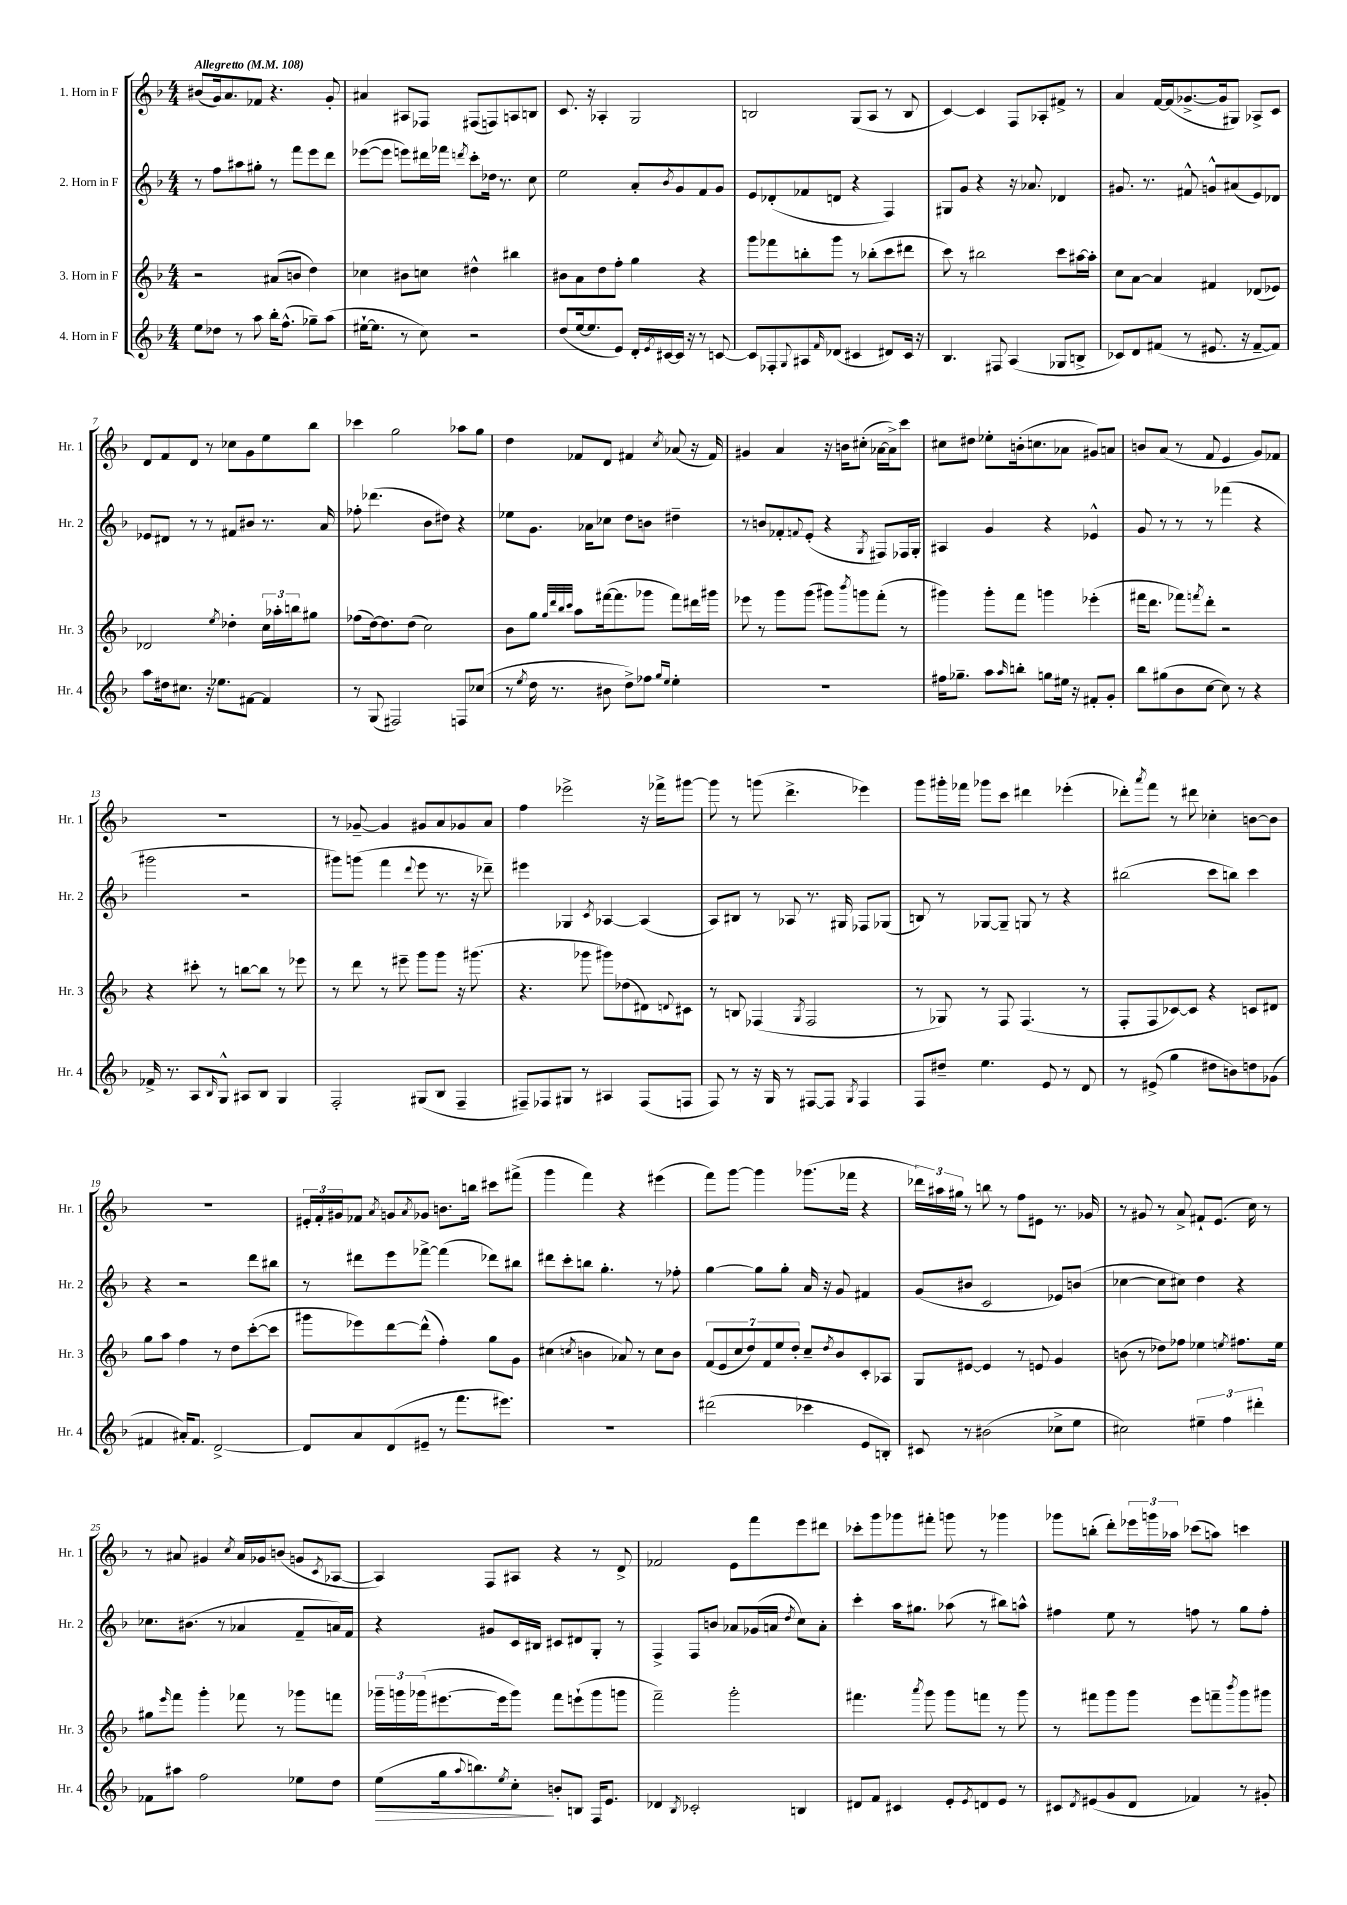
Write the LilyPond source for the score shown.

<<
\new StaffGroup <<
\new Staff = "s0" \with { instrumentName = "1. Horn in F" shortInstrumentName = "Hr. 1" } {
    \clef treble \key f \major \numericTimeSignature \time 4/4 \tempo "Allegretto" 4 = 108
    bis'8( g'16) a'8. fes'8 r4. g'8-. |
    ais'4 ais8 fes8 fis8( f8) a8 b8 |
    c'8. r16 aes4-. g2 |
    b2 g8( a8 r8 b8 |
    c'4~) c'4 f8 aes8-. fis'8-> r8 |
    a'4 f'16~ f'16( ges'8.~-> ges'16 gis8) aes8-> c'8 |
    d'8 f'8 d'8 r8 ces''8 g'8 e''8 bes''8 |
    ces'''4 g''2 aes''8 g''8 |
    d''4 fes'8 d'8 fis'4 \acciaccatura { c''8 } aes'8( r16 fis'16) |
    gis'4 a'4 r16 b'16 cis''8-.( aes'16~ aes'16->) c'''8 |
    cis''8 dis''8 ees''8-. b'16-.( c''8. aes'8 gis'8) a'8 |
    b'8 a'8( r8 f'8 e'4 g'8) fes'8 |
    R1 |
    r8 ges'8~-- ges'4 gis'8 a'8 ges'8 a'8 |
    f''4 ees'''2-> r16 fes'''16-> gis'''8~ |
    gis'''8 r8 g'''8( d'''4.-> ees'''4) |
    g'''8 gis'''16-. fes'''16 ges'''8 c'''8 dis'''4 ees'''4-.( |
    des'''8-.) \acciaccatura { a'''8 } f'''8 r8 dis'''8 ces''4-. b'8~ b'8 |
    R1 |
    \tuplet 3/2 { eis'16-. f'16-. gis'16 } fes'8 \acciaccatura { a'8 } g'8 \acciaccatura { a'8 } ges'8 b'8. b''16 cis'''8 fis'''8->( |
    g'''4 f'''4) r4 eis'''4( |
    f'''8) g'''8~ g'''4 ges'''8.( fes'''16 r4 |
    \tuplet 3/2 { des'''16) ais''16 gis''16 } r8 b''8 r8 f''8 eis'8 r8. ges'16 |
    r8 gis'8 r8 a'8-> fis'8-! e'8.( c''16) r8 |
    r8 ais'8 gis'4 \acciaccatura { c''8 } ais'16 ges'16 b'8( g'8 \acciaccatura { c'8 } aes8~ |
    aes4) f8 ais8 r4 r8 d'8-> |
    fes'2 e'8 f'''8 e'''8 dis'''8 |
    ces'''8-. g'''8 ges'''8 fis'''8-. g'''8 r8 ges'''4 |
    ges'''8 b''8-.( d'''8-.) \tuplet 3/2 { ees'''16 g'''16 aes''16 } ces'''8( a''8) c'''4 \bar "|." |
}
\new Staff = "s1" \with { instrumentName = "2. Horn in F" shortInstrumentName = "Hr. 2" } {
    \clef treble \key f \major \numericTimeSignature \time 4/4
    r8 f''8 ais''8 gis''8-. r8 f'''8 e'''8 d'''8 |
    ees'''8~( ees'''8 e'''8) dis'''16 fes'''16 \acciaccatura { d'''8 } c'''8-. des''16 r8. c''8 |
    e''2 a'8-. \acciaccatura { bes'8 } g'8 f'8 g'8 |
    e'8 des'8-.( fes'8 d'8 r4 f4) |
    gis8 g'8 r4 r16 aes'8. des'4 |
    gis'8. r8. fis'8-^ g'8-^ ais'8( e'8) des'8 |
    ees'8 dis'8 r8 r8 fis'8 bis'8 r8. a'16 |
    fes''8-. des'''4.( bes'8 dis''8) r4 |
    ees''8 g'8. aes'16 ces''8 d''8 b'8 dis''4-- |
    r8 b'8 fes'8-. \appoggiatura { f'8 } e'8-.( r4 \acciaccatura { g8 } fis8) fes16 g16-. |
    ais4 g'4 r4 ees'4-^ |
    g'8 r8 r8 r8 fes'''4( r4 |
    gis'''2 r2 |
    gis'''8) g'''8( f'''4 \appoggiatura { d'''8 } e'''8 r8. r16 des'''8--) |
    eis'''4 ges4 \acciaccatura { c'8 } aes4~ aes4( |
    a8) bis8 r8 aes8 r8. gis16 fes8 ges8( |
    b8) r8 ges8~ ges8-- g8 r8 r4 |
    bis''2( c'''8 b''8) c'''4 |
    r4 r2 d'''8 bis''8 |
    r8 dis'''8 e'''8 fes'''8~-> fes'''4( des'''8) bis''8 |
    dis'''8 c'''8-. b''8 g''4.-. r8 fes''8-. |
    g''4~ g''8 g''8-. a'16 r16 g'8 fis'4 |
    g'8( bis'8 c'2 ees'8) b'8( |
    ces''4~ ces''8 cis''8) d''4 r4 |
    ces''8. bis'8.( r8 aes'4 f'8-- a'16) f'16 |
    r4 gis'8 c'16 bis16 cis'8 dis'8 g8-. r8 |
    f4-> f8 b'8 aes'8 ges'16( a'16 \acciaccatura { d''8 } c''8) a'8-. |
    c'''4-. a''16 gis''8. aes''8( r8 bis''8) a''8-^ |
    fis''4 e''8 r8 f''8 r8 g''8 f''8-. \bar "|." |
}
\new Staff = "s2" \with { instrumentName = "3. Horn in F" shortInstrumentName = "Hr. 3" } {
    \clef treble \key f \major \numericTimeSignature \time 4/4
    r2 ais'8( b'8 d''4) |
    ces''4 bis'8 c''8 dis''4-^ bis''4 |
    bis'8 a'8 d''8 f''8-. g''4 r4 |
    g'''8 fes'''8 b''8-. g'''8 r8 bes''8-.( c'''8 dis'''8 |
    c'''8) r8 bis''2 c'''8 ais''16~ ais''16-. |
    c''8 a'8~ a'4 fis'4 des'8( ees'8) |
    des'2 \acciaccatura { e''8 } des''4-. \tuplet 3/2 { c''16 aes''16-. b''16 } gis''8 |
    fes''8( d''16~) d''8. d''8( c''2) |
    bes'8 g''8 \grace { g''32 d'''32 bes''32 c'''32 } a''8 fis'''16~( fis'''8. ges'''8 fis'''8) dis'''16 gis'''16 |
    ees'''8 r8 g'''8 g'''8( gis'''8) \acciaccatura { bes'''8 } g'''8 f'''8-.( r8 |
    gis'''4) gis'''8-. f'''8 g'''4 ees'''4-.( |
    fis'''16 d'''8. fes'''8) \acciaccatura { f'''8 } d'''8-. r2 |
    r4 cis'''8-. r8 b''8~ b''8 r8 ees'''8 |
    r8 d'''8 r8 eis'''8-- g'''8 g'''8 r16 gis'''8.( |
    r4. ges'''8 gis'''8) des''8( dis'8) \appoggiatura { d'8 } cis'8 |
    r8 b8 fes4( \acciaccatura { g8 } fes2 |
    r8 ges8) r8 f8 f4.( r8 |
    f8-. f8 ces'8~) ces'8 r4 c'8 dis'8 |
    g''8 a''8 f''4 r8 d''8 c'''8~-.( c'''8 |
    gis'''8 ees'''8) d'''8~ d'''8-^( f''4-.) g''8 g'8 |
    cis''4( \acciaccatura { c''8 } b'4 aes'8) r8 c''8 b'8 |
    \tuplet 7/4 { f'8( e'8 c''8 d''8) f'8 e''8 d''8-. } c''8-- \acciaccatura { d''8 } bes'8 c'8-. aes8 |
    g8 eis'8~ eis'4 r8 e'8 g'4 |
    b'8( r8 des''8) fes''8 ees''4 \acciaccatura { e''8 } fis''8. e''16 |
    gis''8 \grace { e'''16 } f'''8 g'''4-. fes'''8 r8 ges'''8 f'''8 |
    \tuplet 3/2 { ges'''16-- g'''16 ges'''16( } eis'''8.~ eis'''16 ges'''8) f'''8 e'''8-!( ges'''8 g'''8 |
    f'''2--) g'''2-. |
    fis'''4. \acciaccatura { a'''8 } g'''8 g'''8 f'''8 r8 g'''8 |
    r8 fis'''8 g'''8 g'''8 e'''8 f'''8-- \acciaccatura { bes'''8 } g'''8 gis'''8 \bar "|." |
}
\new Staff = "s3" \with { instrumentName = "4. Horn in F" shortInstrumentName = "Hr. 4" } {
    \clef treble \key f \major \numericTimeSignature \time 4/4
    e''8 des''8 r8 a''8 bes''16-. f''8.-^( ges''8--) a''8( |
    eis''16~-! eis''8. r8 c''8) r2 |
    d''8( e''16~ e''8. e'8) d'16-. \acciaccatura { e'8 } cis'16~ cis'16 r16 r8 c'8~ |
    c'8 fes8-. \appoggiatura { g8 } ais8 \grace { f'16 } des'8( cis'4 dis'8) cis'16 r16 |
    bes4. fis8 a4( ges8 b8-> |
    ces'8) d'8 fis'8( r8 eis'8. r16 fis'8~-- fis'8) |
    a''8 dis''16 cis''8. r16 ees''8. fis'8~ fis'4 |
    r8 g8( fis2) f8 ces''8( |
    r8 \acciaccatura { e''8 } d''16 r8. bis'8 d''8->) fes''8 \grace { g''16 e''16 } e''4-. |
    R1 |
    fis''16 ges''8.-- a''8 \grace { a''16 } b''8-. g''8 eis''16 r16 fis'8-. g'8-. |
    bes''8 gis''8( bes'8 c''8~ c''8) r8 r4 |
    fes'16-> r8. a8 \grace { bes16 } g8-^ ais8 bes8 g4 |
    f2-. gis8( bes8 f4-- |
    fis8--) fes8 gis8 r8 ais4 fes8( f8 |
    f8) r8 r16 g16 r8 fis8~ fis8 \acciaccatura { g8 } fis4 |
    f8 dis''8-- e''4. e'8 r8 d'8 |
    r8 eis'8->( g''4 dis''8 b'8) d''8 ges'8( |
    fis'4 ais'16-.) fis'8. d'2~-> |
    d'8 a'8 d'8( eis'8-- r8 f'''8. eis'''8.) |
    R1 |
    dis'''2( ces'''4 e'8 b8-.) |
    cis'8 r8 bis'2( ces''8-> e''8 |
    cis''2) \tuplet 3/2 { eis''4-- f''4 dis'''4-. } |
    fes'8 ais''8 f''2 ees''8 d''8 |
    e''8\>( g''16 \appoggiatura { a''8 } b''8.) \acciaccatura { e''8 } c''8-.\! b'8-. b8 f16 e'8. |
    des'4 \acciaccatura { bes8 } ces'2-. b4 |
    dis'8 f'8 cis'4 e'8-. \acciaccatura { e'8 } d'8 e'8 r8 |
    cis'8 \acciaccatura { d'8 } eis'8( g'8 d'8 fes'4) r8 gis'8-. \bar "|." |
}
>>
>>
